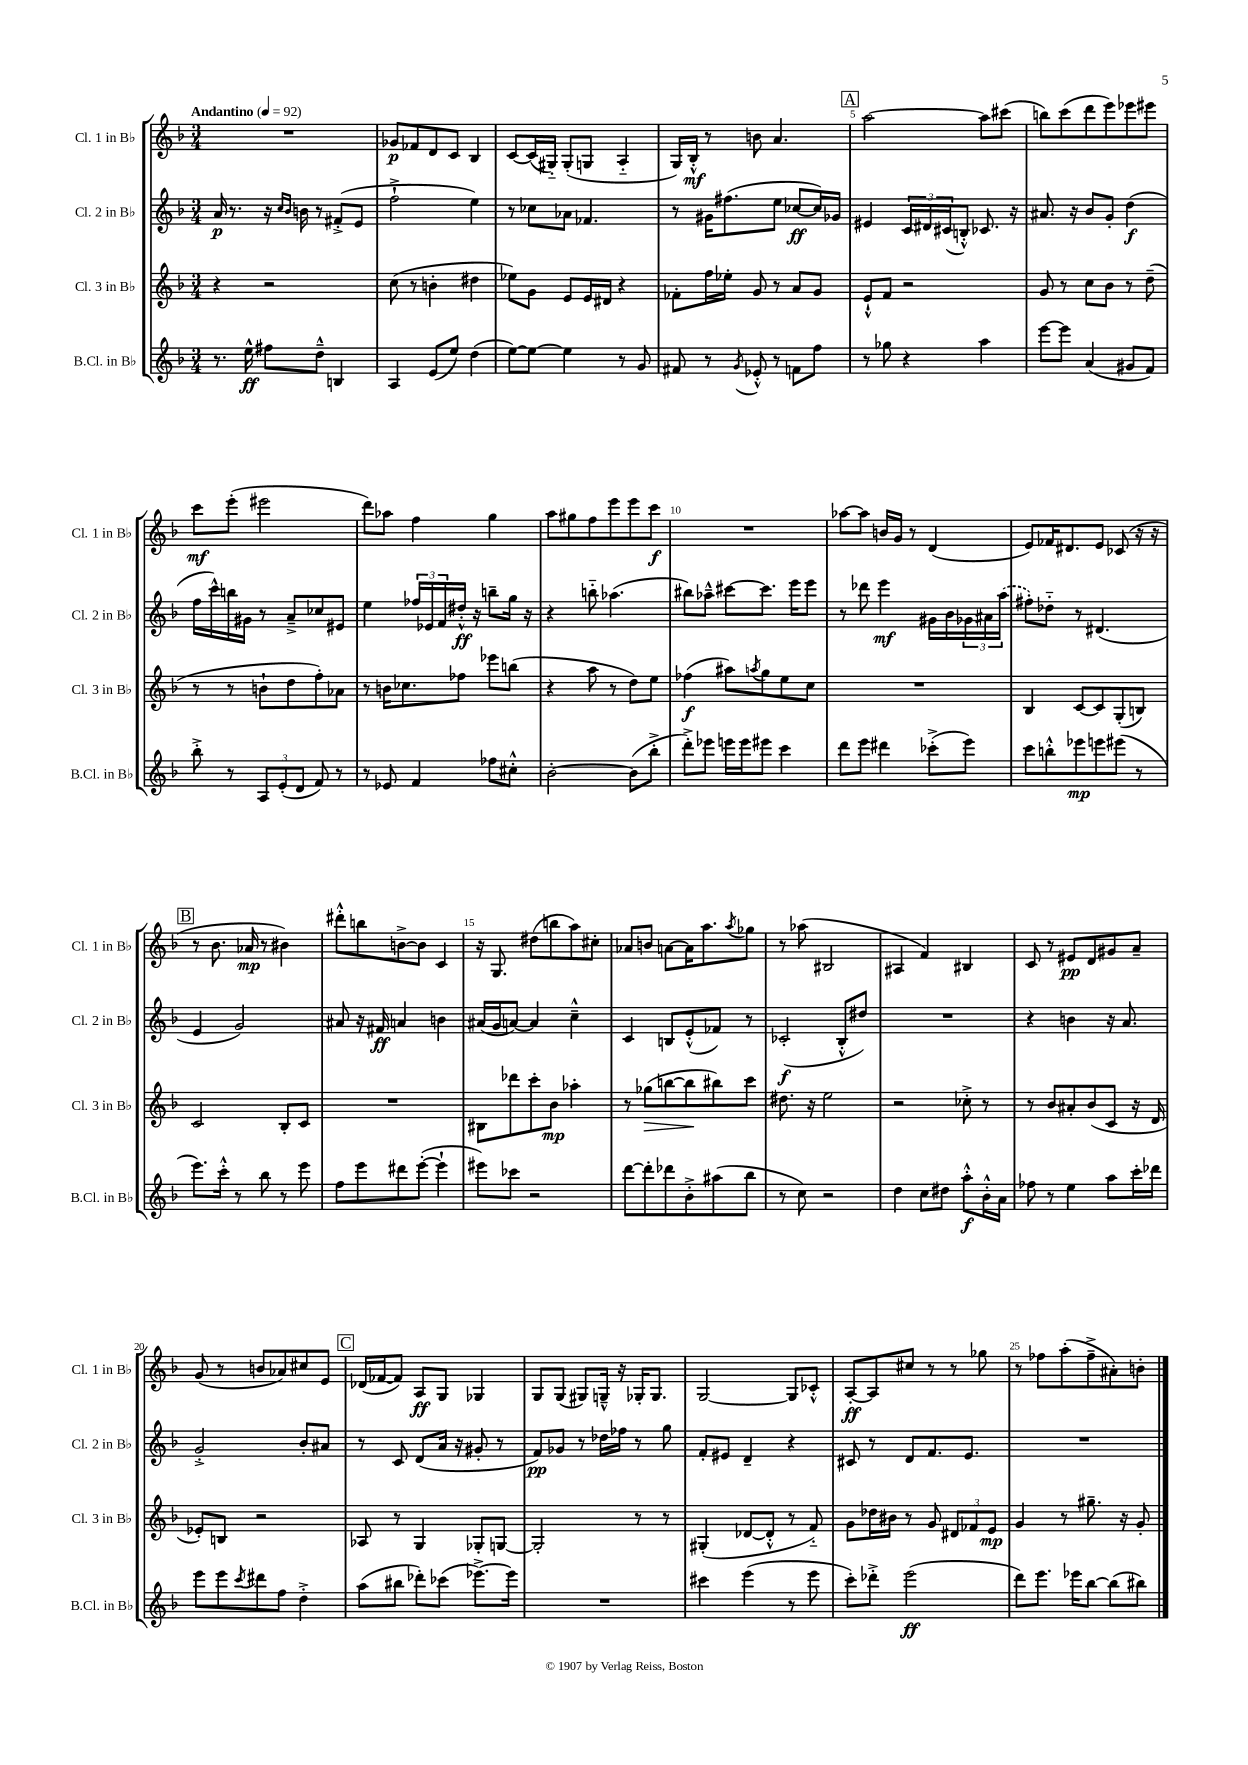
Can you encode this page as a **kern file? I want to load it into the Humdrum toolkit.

**kern	**kern	**kern	**kern
*staff4	*staff3	*staff2	*staff1
*clefG2	*clefG2	*clefG2	*clefG2
*k[b-]	*k[b-]	*k[b-]	*k[b-]
*M3/4	*M3/4	*M3/4	*M3/4
*MM92	*MM92	*MM92	*MM92
8.r	4r	16a	2.r
.	.	8.r	.
16ee^^	.	.	.
8ff#	2r	16r	.
.	.	16qqcc	.
.	.	16qqb-	.
.	.	16b	.
8dd~^^	.	8r	.
4B	.	(8f#'^	.
.	.	8e	.
=	=	=	=
4A	(8cc	2ff`^	8g-
.	8r	.	8f-
(8e	4b'	.	8d
8ee)	.	.	8c
(4dd	4dd#	4ee)	4B-
=	=	=	=
[8ee)	8ee-)	8r	[8c
8ee_	8g	8cc-	(16c]
.	.	.	16G#'~)
4ee]	8e	8a-	(8G#'
.	16e	4.f-	8G
.	16d#	.	.
8r	4r	.	4A'~
8g	.	.	.
=	=	=	=
8f#	8f-'	8r	16G)
.	.	.	16B-'^^
8r	16ff	16g#	8r
.	16ee-'	(8.ff#	.
8qg	.	.	.
8e-'^^	8g	.	8b
8r	8r	8ee	4.a
8f	8a	[8cc-	.
8ff	8g	16cc-])	.
.	.	16g-	.
=	=	=	=
8r	8e`^^	4e#	[2aa
8gg-	8f	.	.
4r	2r	24c	.
.	.	24d#	.
.	.	(24c#	.
.	.	8B'^^)	.
4aa	.	8.c-	8aa]
.	.	.	(8ccc#
.	.	16r	.
=	=	=	=
[8eee	8g	8.a#	8bb)
8eee]	8r	.	(8ccc
.	.	16r	.
(4a	8cc	8b-	8ddd
.	8b-	8g'	8eee)
8g#	8r	(4dd	8eee-
8f)	(8dd~	.	8eee#
=	=	=	=
8bb-'^	8r	16ff	8ccc
.	.	16ccc^^)	.
8r	8r	16bb	(8eee'
.	.	16g#	.
12A	8b`	8r	2eee#
(12e'	.	.	.
.	8dd	8a~^	.
12d	.	.	.
8f)	8ff')	8cc-	.
8r	8a-	8e#	.
=	=	=	=
8r	8r	4ee	8ddd)
8e-	16b	.	8aa-
.	8.cc-	.	.
4f	.	24ff-	4ff
.	.	24e-	.
.	.	24f	.
.	8ff-	16dd#'^^	.
.	.	16r	.
8ff-	8eee-	8bb~	4gg
8cc#'^^	(8bb	16gg	.
.	.	16r	.
=	=	=	=
[2b-'	4r	4r	8aa
.	.	.	8gg#
.	8aa	8bb'~	8ff
.	8r	(4.aa-	8eee
(8b-]	8dd)	.	8eee
8bb-'^	8ee	.	8ccc
=	=	=	=
8ddd'^)	(4ff-	8bb#)	2.r
8eee-	.	8aa-~^^	.
16eee	8aa#)	[8ccc#	.
16eee	.	.	.
.	8qaa	.	.
8eee#	8gg	8.ccc#]	.
4ccc	8ee	.	.
.	.	16eee	.
.	8cc	8eee	.
=	=	=	=
8ddd	2.r	8r	[8aa-
8eee	.	8ddd-	8aa-]
4ddd#	.	4eee	16b
.	.	.	16g
.	.	.	8r
(8ccc-'^	.	16g#	(4d
.	.	16b-	.
8eee)	.	24g-	.
.	.	24a#	.
.	.	(24aa	.
=	=	=	=
8ccc	4B-	8ff#')	8e)
8bb'^^	.	8dd-'~	16f-
.	.	.	8.d#
8eee-	[8c	8r	.
8eee	8c]	(4.d#	8e
(8eee#	(8G'	.	(8c-
8r	8B)	.	16r
.	.	.	16r
=	=	=	=
8.eee)	2c	4e	8r
.	.	.	8.b-
16ccc'^^	.	.	.
8r	.	2g)	.
.	.	.	16a-
8bb-	.	.	8r
8r	8B-'	.	4b#)
8eee	8c	.	.
=	=	=	=
8ff	2.r	8a#	8ddd#'^^
8eee	.	16r	8bb
.	.	16f#	.
8ddd#	.	4a	[8b^
([8eee'	.	.	8b]
4eee`]	.	4b	4c
=	=	=	=
8eee#)	8B#	(16a#	16r
.	.	16g	8.G
8ccc-	8ddd-	[8a)	.
2r	8ccc'	4a]	(8dd#
.	8b-	.	8bb
.	4aa-'	4cc~^^	8aa)
.	.	.	8cc#'
=	=	=	=
[8ddd	8r	4c	8a-
8ddd']	(8gg-	.	8b
8ddd-	[8bb	8B	[8a
8b-'^	8bb]	(8e'^^	16a]
.	.	.	8.aa
(8aa#	8bb#)	8f-)	.
.	.	.	8qaa
8bb-	8ccc	8r	8gg-
=	=	=	=
8r	8.dd#	(2c-'	8r
8cc)	.	.	(8aa-
.	16r	.	.
2r	2ee	.	2B#
.	.	8B-'^^	.
.	.	8dd#)	.
=	=	=	=
4dd	2r	2.r	4A#
8cc	.	.	4f)
8dd#	.	.	.
8aa'^^	8cc-'^	.	4B#
16b-'^^	8r	.	.
16a	.	.	.
=	=	=	=
8ff-	8r	4r	8c
8r	8b-	.	8r
4ee	8a#'	4b	8e#
.	(8b-	.	8d
8aa	8c	16r	8g#
.	.	8.a	.
16ccc'	16r	.	8a~
16ddd-	16d	.	.
=	=	=	=
8eee	8e-')	2g'^	(8g
8eee	8B	.	8r
8qccc	.	.	.
8ddd#	2r	.	8b
8ff	.	.	8a-)
4dd'^	.	8b-'	8cc#
.	.	8a#	8e
=	=	=	=
(8aa	8A-	8r	(16d-
.	.	.	[16f-
8bb#	8r	8c	8f-])
8ddd-')	4G	(8d	8A
(8ccc-	.	16a	8G
.	.	16r	.
[8.eee-^)	8G-'	8g#'	4G-
.	[8G	8r	.
16eee-]	.	.	.
=	=	=	=
2.r	2G']	8f)	8G
.	.	8g-	(8G
.	.	8r	8G#)
.	.	16dd-	16G~^^
.	.	16ff-	16r
.	8r	8r	16G-'
.	.	.	8.G-
.	8r	8gg	.
=	=	=	=
4ccc#	(4G#'	8f'	[2G
.	.	8e#	.
(4eee	[8d-	4d~	.
.	8d-'^^]	.	.
8r	8r	4r	8G]
8eee	8f'~)	.	8c-'^^
=	=	=	=
8ccc')	8g	8c#	[8A'
8ddd-'^	16dd-	8r	8A]
.	16b#	.	.
(2eee	8r	8d	8cc#
.	8g	8.f	8r
.	12d#	.	8r
.	.	8.e	.
.	12f-	.	.
.	.	.	8gg-
.	12e	.	.
=	=	=	=
8ddd)	4g	2.r	8r
8.eee	.	.	8ff-
.	8r	.	(8aa'
16eee-	.	.	.
[8bb-	8.gg#~	.	8ff-~^
(8bb-]	.	.	8a#')
.	16r	.	.
8bb#)	8g'	.	8b'
==	==	==	==
*-	*-	*-	*-
